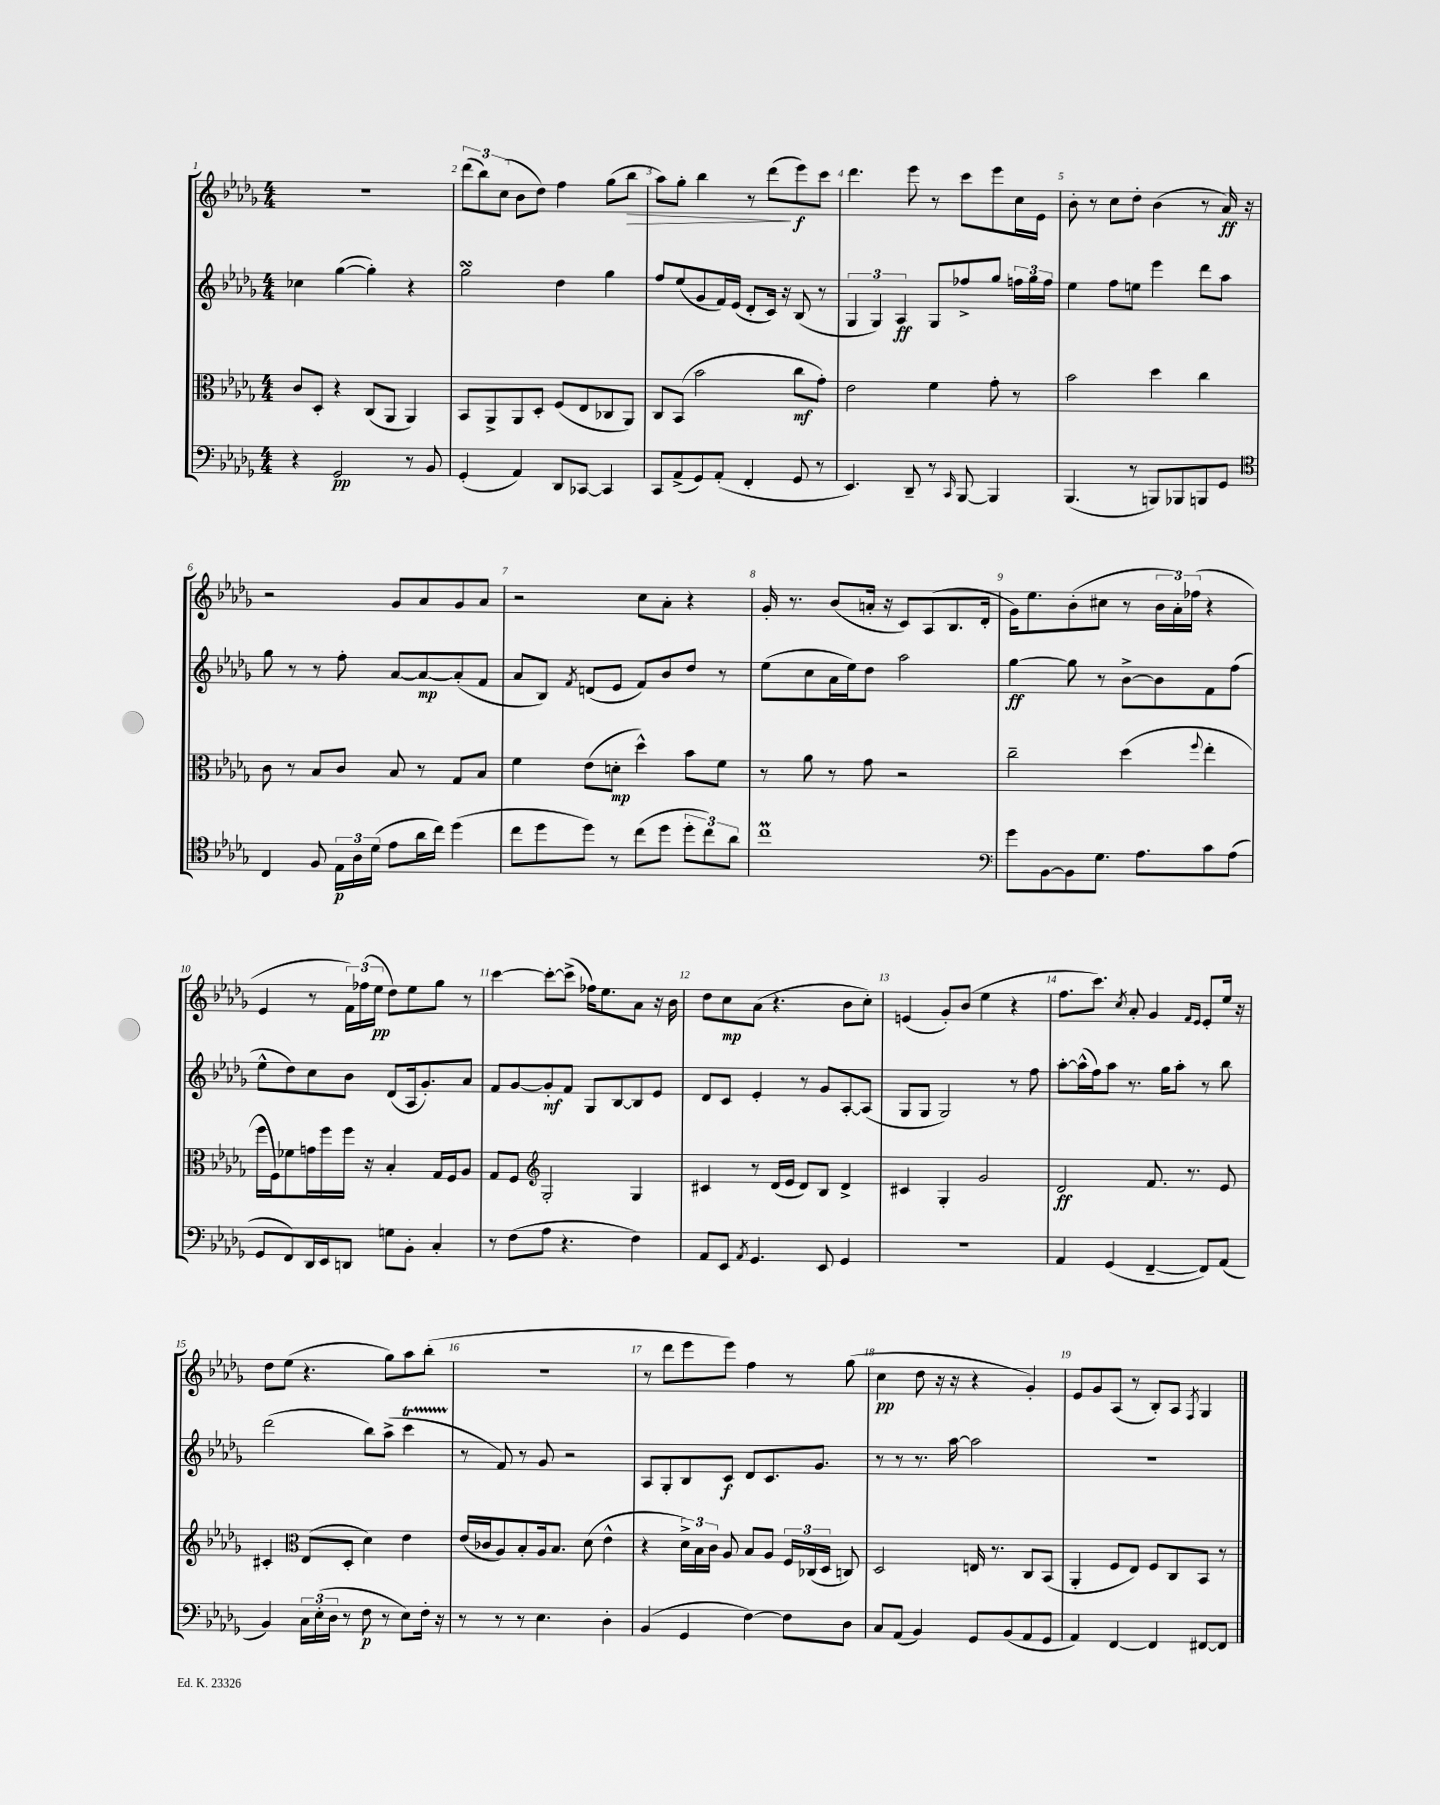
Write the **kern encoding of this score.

**kern	**kern	**kern	**kern
*staff4	*staff3	*staff2	*staff1
*clefF4	*clefC3	*clefG2	*clefG2
*k[b-e-a-d-g-]	*k[b-e-a-d-g-]	*k[b-e-a-d-g-]	*k[b-e-a-d-g-]
*M4/4	*M4/4	*M4/4	*M4/4
4r	8c	4cc-	1r
.	8D-'	.	.
2GG-	4r	([4gg-	.
.	(8C	4gg-'])	.
.	8AA-	.	.
8r	4AA-)	4r	.
8BB-	.	.	.
=	=	=	=
(4GG-'	8BB-	2gg-	(12ddd-
.	.	.	12bb-)
.	8AA-^	.	.
.	.	.	(12cc
4AA-)	8AA-	.	8b-
.	8D-'	.	8dd-)
8DD-	(8F	4dd-	4ff
[8CC-	8E-	.	.
4CC-]	8C-	4gg-	(8gg-
.	8AA-)	.	8bb-
=	=	=	=
8CC	8C	8ff	8aa-)
(8AA-^	(8BB-	(8ee-	8gg-'
8GG-)	2b-	8g-	4bb-
(8AA-'	.	16f)	.
.	.	(16e-	.
4FF'	.	8d-'	8r
.	.	16c)	(8ddd-
.	.	16r	.
8GG-	8cc	(8B-	8eee-)
8r	8g-')	8r	8ccc
=	=	=	=
4.EE-)	2e-	6G-	4.ddd-
.	.	6G-)	.
.	.	6A-	.
8DD-~	.	.	8eee-
8r	4f	8G-	8r
16qqCC	.	.	.
[8BBB-	.	8ff-^	8ccc
4BBB-]	8g-'	8gg-	8eee-
.	8r	24ff	16cc
.	.	24gg-	.
.	.	.	16e-
.	.	24ff	.
=	=	=	=
(4.BBB-	2b-	4ee-	8b-'
.	.	.	8r
.	.	8ff	8cc
8r	.	8ee	8dd-'
8BBB)	4dd-	4eee-	(4b-
8BBB-	.	.	.
8BBB	4cc	8ddd-	8r
8GG-	.	8aa-	16a-)
.	.	.	16r
=	=	=	=
*clefC4	*	*	*
4C	8c	8gg-	2r
.	8r	8r	.
8F	8B-	8r	.
24E-	8c	8ff'	.
24A-	.	.	.
(24d-	.	.	.
8e-	8B-	[8a-	8g-
16a-	8r	8a-_	8a-
16cc)	.	.	.
(4dd-	8G-	(8a-']	8g-
.	8B-	8f	8a-
=	=	=	=
8cc	4f	8a-	2r
8dd-	.	8B-)	.
.	.	8qf	.
8dd-)	(8e-	(8d	.
8r	8d'	8e-	.
(8cc	4dd-^^)	8f)	8cc
8dd-	.	8b-	8a-'
12dd-'	8b-	8dd-	4r
12cc)	.	.	.
.	8f	8r	.
12a-	.	.	.
=	=	=	=
1cc	8r	(8ee-	16g-'
.	.	.	8.r
.	8a-	8cc	.
.	8r	16a-	(8b-
.	.	16ee-)	.
.	8g-	8dd-	16a'
.	.	.	16r
.	2r	2aa-	8c)
.	.	.	(8A-
.	.	.	8.B-
.	.	.	16d-'
=	=	=	=
*clefF4	*	*	*
8g-	2cc~	[4gg-	16g-)
.	.	.	8.ee-
[8BB-	.	.	.
8BB-]	.	8gg-]	(8b-'
8.G-	.	8r	8cc#
.	(4dd-	[8b-^	8r
8.A-	.	.	.
.	.	8b-]	24b-
.	.	.	24a-')
.	.	.	(24ff-
.	8qqff	.	.
8c	4ee-'	8f	4r
(8A-	.	(8ff	.
=	=	=	=
8GG-	16ff	8ee-^^	4e-
.	16F)	.	.
8FF)	8f-	8dd-)	.
16DD-	16g	8cc	8r
16EE-	16ff	.	.
8DD	16ff	8b-	24f)
.	.	.	(24ff-
.	16r	.	.
.	.	.	24ee-
8G	4B-'	(8d-	8dd-)
8BB-'	.	16A-	8ee-
.	.	8.g-')	.
4C'	16G-	.	8gg-
.	16F	.	.
.	8A-	8a-	8r
=	=	=	=
8r	8G-	8f	[4ccc
(8F	8F	[8g-	.
*	*clefG2	*	*
8A-	2G-'	8g-']	8ccc'_
4.r	.	8f	(8ccc^]
.	.	8G-	16ff-)
.	.	.	8.ee-
.	.	[8B-	.
4F)	4G-	8B-]	8a-
.	.	8e-	16r
.	.	.	16b-
=	=	=	=
8AA-	4c#	8d-	8dd-
8EE-	.	8c	8cc
8qAA-	.	.	.
4.GG-	8r	4e-'	(8a-
.	(16d-	.	4.r
.	16e-	.	.
.	8d-)	8r	.
8EE-	8B-	8g-	.
4GG-	4d-^	[8A-'	8b-
.	.	(8A-]	8cc')
=	=	=	=
1r	4c#	8G-	(4e
.	.	8G-	.
.	4G-'	2G-)	8g-')
.	.	.	(8b-
.	2g-	.	4ee-
.	.	8r	4r
.	.	8ff	.
=	=	=	=
4AA-	2d-	[8aa-'	8.ff
.	.	(16aa-^^]	.
.	.	16ff)	8.ccc)
(4GG-	.	8aa-	.
.	.	.	8qcc
.	.	8.r	8a-'
[4FF~	8.f	.	4g-
.	.	16gg-	.
.	.	8aa-'	.
.	8.r	.	.
.	.	.	16qqf
.	.	.	16qqe-
8FF])	.	8r	8e-'
(8AA-	8e-	8bb-	16ee-
.	.	.	16r
=	=	=	=
4BB-)	4c#'	(2ddd-	8dd-
.	.	.	(8ee-
*	*clefC3	*	*
24C	(8E-	.	4.r
(24E-'	.	.	.
24D-	.	.	.
8r	8D-'	.	.
8F	4d-)	8bb-)	.
8r	.	(8aa-^	8gg-)
8E-)	4e-	4ccc	8aa-
16F'	.	.	(8bb-'
16r	.	.	.
=	=	=	=
8r	(16e-	8r	1r
.	16c-	.	.
8r	8A-)	8f)	.
8r	8B-'	8r	.
4.E-	16A-	8g-	.
.	8.B-	.	.
.	.	2r	.
.	(8d-	.	.
4D-'	4e-^^	.	.
=	=	=	=
(4BB-	4r	8A-	8r
.	.	8G-'	8ddd-
4GG-	24d-^)	8B-	8eee-
.	24B-	.	.
.	24c	.	.
.	8A-	8c	8eee-)
[4F)	8B-	8d-	4ff
.	8A-	8.c	.
8F]	24F	.	8r
.	(24C-	.	.
.	.	8.g-	.
.	24D-	.	.
8D-	8C)	.	(8gg-
=	=	=	=
8C	2D-	8r	4cc
(8AA-	.	8r	.
4BB-)	.	8.r	8dd-
.	.	.	16r
.	.	[16aa-	16r
8GG-	16E	2aa-]	4r
.	8.r	.	.
(8BB-	.	.	.
8AA-	8C	.	4g-')
8GG-	(8BB-	.	.
=	=	=	=
4AA-)	4AA-'	1r	8e-
.	.	.	8g-
[4FF	8F	.	(8A-
.	8E-)	.	8r
4FF]	8F	.	8B-')
.	8C	.	8A-
.	.	.	8qF
[8FF#	8BB-	.	4G-
8FF#]	8r	.	.
==	==	==	==
*-	*-	*-	*-
